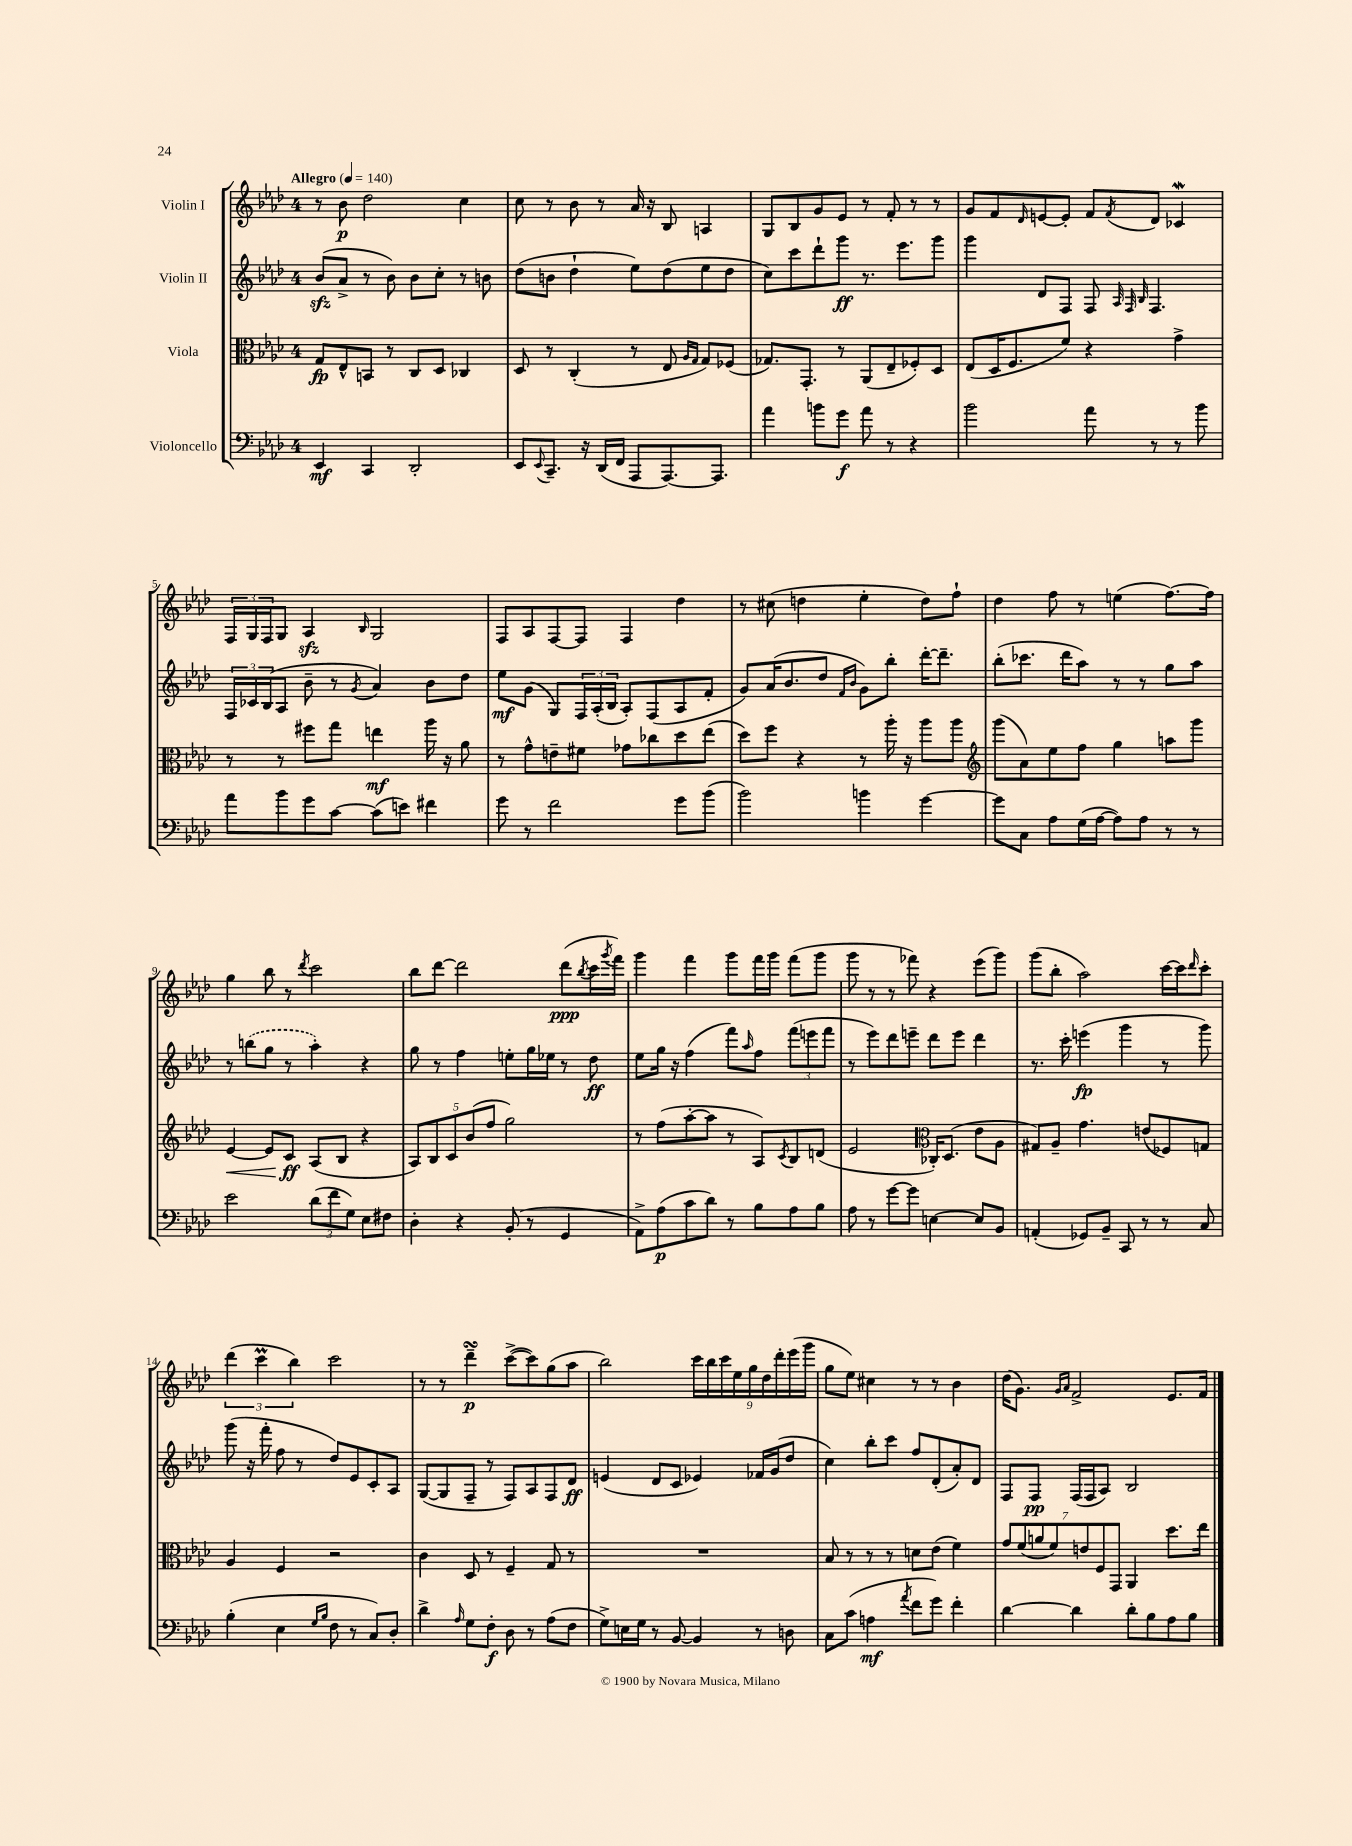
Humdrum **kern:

**kern	**dynam	**kern	**dynam	**kern	**dynam	**kern	**dynam
*part4	*part4	*part3	*part3	*part2	*part2	*part1	*part1
*staff4	*staff4	*staff3	*staff3	*staff2	*staff2	*staff1	*staff1
*I"Violoncello	*	*I"Viola	*	*I"Violin II	*	*I"Violin I	*
*clefF4	*	*clefC3	*	*clefG2	*	*clefG2	*
*k[b-e-a-d-]	*	*k[b-e-a-d-]	*	*k[b-e-a-d-]	*	*k[b-e-a-d-]	*
*M4/4	*	*M4/4	*	*M4/4	*	*M4/4	*
*MM140	*	*MM140	*	*MM140	*	*MM140	*
=1	=1	=1	=1	=1	=1	=1	=1
!	!	!	!	!	!	!LO:TX:a:B:t=Allegro	!
4EE-/	mf	8G/L	fp	(8b-zz/L	.	8r	.
.	.	8E-^^/	.	8a-^/J	.	8b-\	p
4CC/	.	8BBn/J	.	8r	.	2dd-\	.
.	.	8r	.	8b-\)	.	.	.
2DD-'/	.	8C/L	.	8b-\L	.	.	.
.	.	8D-/J	.	8cc'\J	.	.	.
.	.	4C-X/	.	8r	.	4cc\	.
.	.	.	.	8bn\	.	.	.
=2	=2	=2	=2	=2	=2	=2	=2
8EE-/L	.	8D-/	.	(8dd-\L	.	8cc\	.
8qqEE-/	.	.	.	.	.	.	.
8.CC~/J	.	8r	.	8bn\J	.	8r	.
.	.	(4C'/	.	4dd-`\	.	8b-\	.
16r	.	.	.	.	.	.	.
(16DD-/LL	.	.	.	.	.	8r	.
16FF/JJ	.	.	.	.	.	.	.
8AAA-/L	.	8r	.	8ee-\L)	.	16a-/	.
.	.	.	.	.	.	16r	.
[8.AAA-/)	.	8E-/	.	(8dd-\	.	8B-/	.
.	.	16qqA-/LL	.	.	.	.	.
.	.	16qqG/JJ	.	.	.	.	.
.	.	8G/L)	.	8ee-\	.	4An/	.
8.AAA-/J]	.	.	.	.	.	.	.
.	.	(8F-X/J	.	8dd-\J	.	.	.
=3	=3	=3	=3	=3	=3	=3	=3
4a-\	.	8.G-X/L)	.	8cc\L)	.	8G/L	.
.	.	.	.	8ccc\	.	8B-/	.
.	.	8.GG'/J	.	.	.	.	.
8bn\L	.	.	.	8ddd-`\	.	8g/	.
8g\J	f	8r	.	8ggg\J	ff	8e-/J	.
8a-\	.	(8AA-/L	.	8.r	.	8r	.
8r	.	8E-~/	.	.	.	8f'/	.
.	.	.	.	8.eee-\L	.	.	.
4r	.	8F-X'/)	.	.	.	8r	.
.	.	8D-/J	.	8ggg\J	.	8r	.
=4	=4	=4	=4	=4	=4	=4	=4
2b-\	.	(8E-/L	.	4ggg\	.	8g/L	.
.	.	16D-/K	.	.	.	8f/	.
.	.	8.F/	.	.	.	.	.
.	.	.	.	.	.	16qqd-/	.
.	.	.	.	8d-/L	.	[8en/	.
.	.	8f/J)	.	8F/J	.	8e'/J]	.
8a-\	.	4r	.	8F/	.	8f/L	.
.	.	.	.	32qqA-/	.	.	.
.	.	.	.	32qqF/	.	.	.
.	.	.	.	32qqB-/	.	8qf/	.
8r	.	.	.	4.F/	.	8d-/J	.
8r	.	4g^\	.	.	.	4c-Xw/	.
8b-\	.	.	.	.	.	.	.
!!LO:LB:g=z
=5	=5	=5	=5	=5	=5	=5	=5
8a-\L	.	8r	.	24F/LL	.	24F/LL	.
.	.	.	.	24c-X/	.	24G/	.
.	.	.	.	(24B-/J	.	24F/J	.
8b-\	.	8r	.	8A-/J	.	8G/J	.
8g\	.	8ff#X\L	.	8b-~\	.	4A-zz/	.
[8c\J	.	8gg\J	.	8r	.	.	.
.	.	.	.	8qg/	.	16qqB-/	.
(8c\L]	.	4een\	mf	4a-/)	.	2G/	.
8en\J)	.	.	.	.	.	.	.
4f#X\	.	16aa-\	.	8b-\L	.	.	.
.	.	16r	.	.	.	.	.
.	.	8a-\	.	8dd-\J	.	.	.
=6	=6	=6	=6	=6	=6	=6	=6
8g\	.	8r	.	8ee-\L	mf	8F/L	.
8r	.	8g^^\L	.	(8g\J	.	8A-/	.
2f\	.	8en~\	.	8G/L)	.	[8F/	.
.	.	8f#X\J	.	24F/L	.	8F/J]	.
.	.	.	.	(24A-'/	.	.	.
.	.	.	.	24B-/JJ	.	.	.
.	.	8g-X\L	.	8A-'/L)	.	4F/	.
.	.	8cc-X\	.	(8F/	.	.	.
8g\L	.	8dd-\	.	8A-/	.	4dd-\	.
(8b-\J	.	(8ee-\J	.	8f'/J	.	.	.
=7	=7	=7	=7	=7	=7	=7	=7
2b-\)	.	8dd-\L)	.	8g/L)	.	8r	.
.	.	8ff\J	.	(16a-/K	.	(8cc#X\	.
.	.	.	.	8.b-/	.	.	.
.	.	4r	.	.	.	4ddn\	.
.	.	.	.	8dd-/J	.	.	.
.	.	.	.	16qqf/LL	.	.	.
.	.	.	.	16qqb-/JJ	.	.	.
4bn\	.	8r	.	8g\L)	.	4ee-'\	.
.	.	16aa-'\	.	8bb-'\J	.	.	.
.	.	16r	.	.	.	.	.
[4g\	.	8aa-\L	.	[16ddd-'\KL	.	8dd\L)	.
.	.	.	.	8.ddd-~\J]	.	.	.
.	.	8aa-\J	.	.	.	8ff`\J	.
=8	=8	=8	=8	=8	=8	=8	=8
*	*	*clefG2	*	*	*	*	*
8g\L]	.	(8ggg\L	.	(8bb-'\L	.	4dd-\	.
8C\J	.	8a-\)	.	8.ccc-X\J	.	.	.
8A-\L	.	8ee-\	.	.	.	8ff\	.
.	.	.	.	16ddd-\KL	.	.	.
(16G\L	.	8ff\J	.	8aa-\J)	.	8r	.
[16A-\JJ	.	.	.	.	.	.	.
8A-\L])	.	4gg\	.	8r	.	(4een\	.
8A-\J	.	.	.	8r	.	.	.
8r	.	8aan\L	.	8gg\L	.	[8.ff\L)	.
8r	.	8ggg\J	.	8aa-\J	.	.	.
.	.	.	.	.	.	16ff\Jk]	.
!!LO:LB:g=z
=9	=9	=9	=9	=9	=9	=9	=9
!	!	!	!LO:HP:b	!	!	!	!
2e-\	.	[4e-/	<	8r	.	4gg\	.
.	.	.	.	(8bbn\L	.	.	.
.	.	8e-/L]	.	8gg\J	.	8bb-\	.
.	.	8c/J	ff	8r	.	8r	.
.	.	.	.	.	.	8qddd-/	.
(12d-\L	.	(8A-/L	[	4aa-'\)	.	2ccc\	.
12f\	.	.	.	.	.	.	.
.	.	8B-/J	.	.	.	.	.
12G\J)	.	.	.	.	.	.	.
8E-\L	.	4r	.	4r	.	.	.
8F#X\J	.	.	.	.	.	.	.
=10	=10	=10	=10	=10	=10	=10	=10
4D-'\	.	10A-/L)	.	8gg\	.	8bb-\L	.
.	.	10B-/	.	.	.	.	.
.	.	.	.	8r	.	[8ddd-\J	.
.	.	10c/	.	.	.	.	.
4r	.	.	.	4ff\	.	2ddd-\]	.
.	.	(10b-/	.	.	.	.	.
.	.	10ff/J	.	.	.	.	.
(8BB-'/	.	2gg\)	.	8een'\L	.	.	.
8r	.	.	.	16gg\L	.	.	.
.	.	.	.	16ee-X\JJ	.	.	.
4GG/	.	.	.	8r	.	(8ddd-\L	ppp
.	.	.	.	.	.	8qbb-/	.
.	.	.	.	8dd-\	ff	16ccc\L	.
.	.	.	.	.	.	8qggg/	.
.	.	.	.	.	.	16fff\JJ)	.
=11	=11	=11	=11	=11	=11	=11	=11
8AA-^\L)	.	8r	.	8ee-\L	.	4ggg\	.
(8A-\	p	(8ff\L	.	16gg\Jk	.	.	.
.	.	.	.	16r	.	.	.
8c\	.	[8aa-'\	.	(4ff\	.	4fff\	.
8d-\J)	.	8aa-\J]	.	.	.	.	.
8r	.	8r	.	8fff\L)	.	8ggg\L	.
.	.	.	.	16qqaa-/	.	.	.
8B-\L	.	8A-/L)	.	8ff\J	.	16fff\L	.
.	.	.	.	.	.	16ggg\JJ	.
.	.	8qc/	.	.	.	.	.
8A-\	.	8B-/	.	(12fff\L	.	(8fff\L	.
.	.	.	.	12eeen\	.	.	.
8B-\J	.	(8dn/J	.	.	.	8ggg\J	.
.	.	.	.	12fff\J	.	.	.
=12	=12	=12	=12	=12	=12	=12	=12
8A-\	.	2e-/	.	8r	.	8ggg\	.
8r	.	.	.	8eee-\L)	.	8r	.
[8g\L	.	.	.	8ddd-\	.	8r	.
8g\J]	.	.	.	8eeen~\J	.	8fff-X\)	.
*	*	*clefC3	*	*	*	*	*
[4En\	.	16C-X'/KL)	.	8ddd-\L	.	4r	.
.	.	(8.D-/J	.	.	.	.	.
.	.	.	.	8eee\J	.	.	.
8E/L]	.	8e-\L	.	4ddd-\	.	(8eee-\L	.
8BB-/J	.	8A-\J	.	.	.	8ggg\J)	.
=13	=13	=13	=13	=13	=13	=13	=13
(4AAn'/	.	8G#X/L)	.	8.r	.	(8ggg\L	.
.	.	8A-~/J	.	.	.	8bb-'\J	.
.	.	.	.	16ccc'\	.	.	.
8GG-X/L)	.	4.g\	.	(4eeen\	fp	2aa-\)	.
8BB-~/J	.	.	.	.	.	.	.
8CC/	.	.	.	4ggg\	.	.	.
8r	.	(8en/L	.	.	.	.	.
8r	.	8F-X/)	.	8r	.	[16ccc\LL	.
.	.	.	.	.	.	16ccc\J]	.
.	.	.	.	.	.	16qqddd-/	.
8C/	.	8Gn/J	.	8ggg\)	.	8ccc'\J	.
!!LO:LB:g=z
=14	=14	=14	=14	=14	=14	=14	=14
(4B-'\	.	4A-/	.	(8ggg\	.	(6ddd-\	.
.	.	.	.	16r	.	.	.
.	.	.	.	.	.	6cccm\	.
.	.	.	.	16fff'\	.	.	.
4E-\	.	4F/	.	8ff\	.	.	.
.	.	.	.	.	.	6bb-\)	.
.	.	.	.	8r	.	.	.
16qqG/LL	.	.	.	.	.	.	.
16qqB-/JJ	.	.	.	.	.	.	.
8F\	.	2r	.	8dd-/L)	.	2ccc\	.
8r	.	.	.	8e-/	.	.	.
8C/L)	.	.	.	8c'/	.	.	.
8D-'/J	.	.	.	8A-/J	.	.	.
=15	=15	=15	=15	=15	=15	=15	=15
4d-^\	.	4c\	.	([8G/L	.	8r	.
.	.	.	.	8G/]	.	8r	.
16qqA-/	.	.	.	.	.	.	.
8G\L	.	8D-/	.	8F~/J	.	4ddd-sSSs~\	p
8F'\J	f	8r	.	8r	.	.	.
8D-\	.	4F~/	.	8F/L)	.	([8ccc^\L	.
8r	.	.	.	8A-/	.	8ccc\])	.
(8A-\L	.	8G/	.	8F/	.	(8gg\	.
8F\J	.	8r	.	8d-/J	ff	8aa-\J	.
=16	=16	=16	=16	=16	=16	=16	=16
8G^\L)	.	1r	.	(4en/	.	2bb-\)	.
16En\L	.	.	.	.	.	.	.
16G\JJ	.	.	.	.	.	.	.
8r	.	.	.	8d-/L	.	.	.
[8BB-/	.	.	.	8c/J	.	.	.
4BB-/]	.	.	.	4e-X/)	.	18ccc\LL	.
.	.	.	.	.	.	18bb-\	.
.	.	.	.	.	.	18ccc\	.
.	.	.	.	.	.	18ee-\	.
.	.	.	.	.	.	18gg\	.
8r	.	.	.	16f-X/LL	.	.	.
.	.	.	.	.	.	18dd-\	.
.	.	.	.	(16g/J	.	.	.
.	.	.	.	.	.	18ddd-'\	.
8Dn\	.	.	.	8dd-/J	.	.	.
.	.	.	.	.	.	(18eee-\	.
.	.	.	.	.	.	18ggg\JJ	.
=17	=17	=17	=17	=17	=17	=17	=17
8C\L	.	8B-/	.	4cc\)	.	8gg\L	.
(8c\J	.	8r	.	.	.	8ee-\J)	.
4An\	mf	8r	.	8bb-'\L	.	4cc#X\	.
.	.	8r	.	8ccc\J	.	.	.
8qa-/	.	.	.	.	.	.	.
8f\L	.	8dn\L	.	8ff/L	.	8r	.
8g\J)	.	(8e-\J	.	(8d-'/	.	8r	.
4f'\	.	4f\)	.	8a-'/)	.	4b-\	.
.	.	.	.	8d-/J	.	.	.
=18	=18	=18	=18	=18	=18	=18	=18
[4d-\	.	14g/L	.	8F/L	.	(16dd-\KL	.
.	.	.	.	.	.	8.g\J)	.
.	.	(14f/	.	.	.	.	.
.	.	.	.	8F/J	pp	.	.
.	.	14an/	.	.	.	.	.
.	.	14f/)	.	.	.	.	.
.	.	.	.	.	.	16qqg/LL	.
.	.	.	.	.	.	16qqa-/JJ	.
4d-\]	.	.	.	(16F/LL	.	2f^/	.
.	.	14en/	.	.	.	.	.
.	.	.	.	16F/J	.	.	.
.	.	14F/	.	.	.	.	.
.	.	.	.	8A-/J)	.	.	.
.	.	14GG/J	.	.	.	.	.
8d-'\L	.	4AA-/	.	2B-/	.	.	.
8B-\	.	.	.	.	.	.	.
8A-\	.	8.dd-\L	.	.	.	8.e-/L	.
8B-\J	.	.	.	.	.	.	.
.	.	16ee-\Jk	.	.	.	16f/Jk	.
==	==	==	==	==	==	==	==
*-	*-	*-	*-	*-	*-	*-	*-
